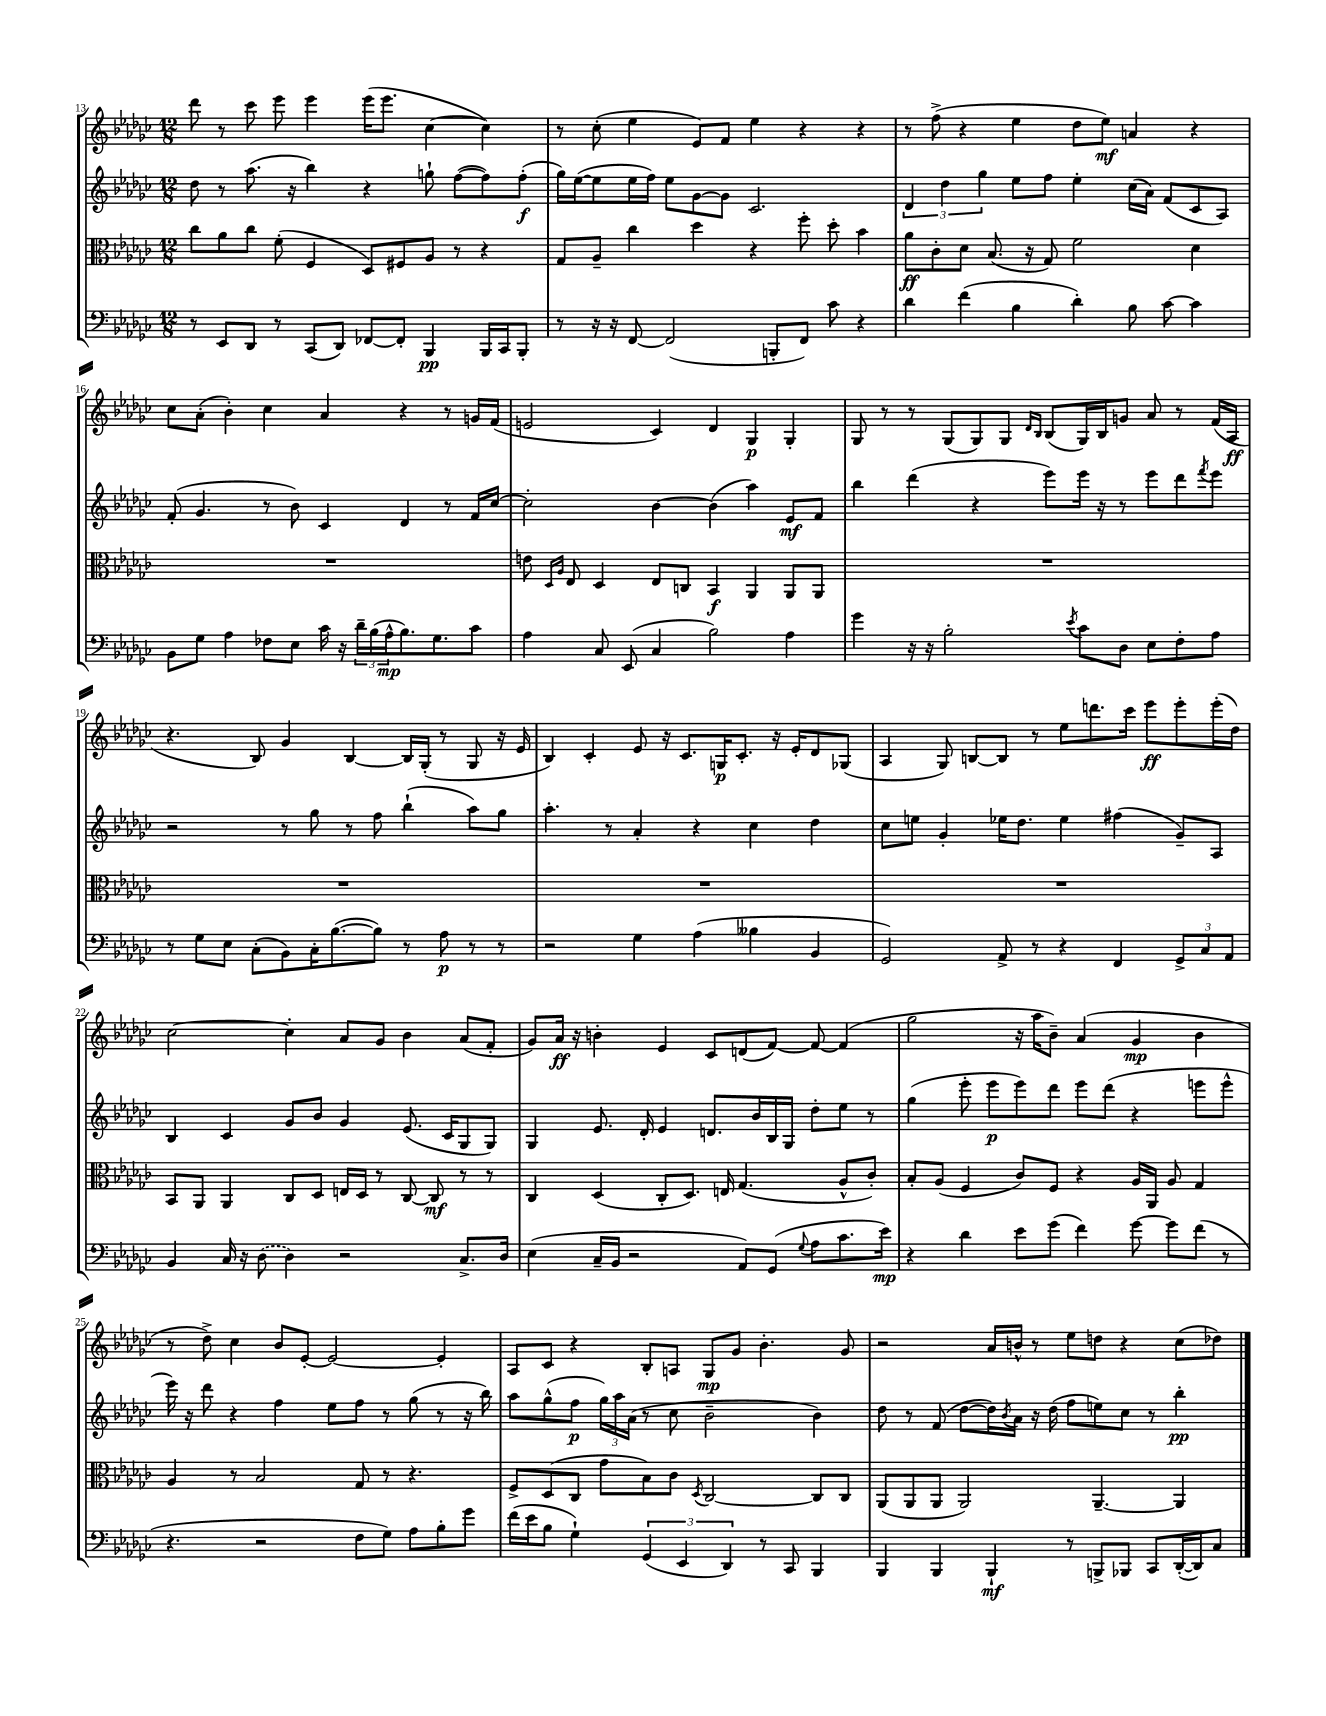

**kern	**dynam	**kern	**dynam	**kern	**dynam	**kern	**dynam
*part4	*part4	*part3	*part3	*part2	*part2	*part1	*part1
*staff4	*staff4	*staff3	*staff3	*staff2	*staff2	*staff1	*staff1
*clefF4	*	*clefC3	*	*clefG2	*	*clefG2	*
*k[b-e-a-d-g-c-]	*	*k[b-e-a-d-g-c-]	*	*k[b-e-a-d-g-c-]	*	*k[b-e-a-d-g-c-]	*
*M12/8	*	*M12/8	*	*M12/8	*	*M12/8	*
=13	=13	=13	=13	=13	=13	=13	=13
8r	.	8cc-\L	.	8dd-\	.	8ddd-\	.
8EE-/L	.	8a-\	.	8r	.	8r	.
8DD-/J	.	8cc-\J	.	(8.aa-\	.	8ccc-\	.
8r	.	(8f'\	.	.	.	8eee-\	.
.	.	.	.	16r	.	.	.
(8CC-/L	.	4F/	.	4bb-\)	.	4eee-\	.
8DD-/J)	.	.	.	.	.	.	.
[8FF-X/L	.	8D-/L)	.	4r	.	(16eee-\KL	.
.	.	.	.	.	.	8.eee-\J	.
8FF-'/J]	.	8F#X/	.	.	.	.	.
4BBB-/	pp	8A-/J	.	8ggn`\	.	[4cc-\	.
.	.	8r	.	([8ff\L	.	.	.
16BBB-/LL	.	4r	.	8ff\])	.	4cc-\])	.
16CC-/J	.	.	.	.	.	.	.
8BBB-'/J	.	.	.	(8ff'\J	f	.	.
=14	=14	=14	=14	=14	=14	=14	=14
8r	.	8G-/L	.	16gg-\LL)	.	8r	.
.	.	.	.	([16ee-\J	.	.	.
16r	.	8A-~/J	.	8ee-\]	.	(8cc-'\	.
16r	.	.	.	.	.	.	.
[8FF/	.	4cc-\	.	16ee-\L	.	4ee-\	.
.	.	.	.	16ff\JJ)	.	.	.
(2FF/]	.	.	.	8ee-\L	.	.	.
.	.	4dd-\	.	[8g-\	.	8e-/L)	.
.	.	.	.	8g-\J]	.	8f/J	.
.	.	4r	.	2.c-/	.	4ee-\	.
8BBBn'/L	.	.	.	.	.	.	.
8FF/J)	.	8ff'\	.	.	.	4r	.
8c-\	.	8dd-'\	.	.	.	.	.
4r	.	4b-\	.	.	.	4r	.
=15	=15	=15	=15	=15	=15	=15	=15
4d-\	.	8a-\L	ff	6d-/	.	8r	.
.	.	8c-'\	.	.	.	(8ff^\	.
.	.	.	.	6dd-\	.	.	.
(4f\	.	8d-\J	.	.	.	4r	.
.	.	.	.	6gg-\	.	.	.
.	.	(8.B-/	.	.	.	.	.
4B-\	.	.	.	8ee-\L	.	4ee-\	.
.	.	16r	.	.	.	.	.
.	.	8G-/)	.	8ff\J	.	.	.
4d-'\)	.	2f\	.	4ee-'\	.	8dd-\L	.
.	.	.	.	.	.	8ee-\J)	mf
8B-\	.	.	.	(16cc-\LL	.	4an/	.
.	.	.	.	16a-\JJ)	.	.	.
[8c-\	.	.	.	(8f/L	.	.	.
4c-\]	.	4d-\	.	8c-/	.	4r	.
.	.	.	.	8A-/J)	.	.	.
!!LO:LB:g=z
=16	=16	=16	=16	=16	=16	=16	=16
8BB-\L	.	1.r	.	(8f'/	.	8cc-\L	.
8G-\J	.	.	.	4.g-/	.	(8a-'\J	.
4A-\	.	.	.	.	.	4b-'\)	.
8F-X\L	.	.	.	8r	.	4cc-\	.
8E-\J	.	.	.	8b-\)	.	.	.
16c-\	.	.	.	4c-/	.	4a-/	.
16r	.	.	.	.	.	.	.
24d-~\LL	.	.	.	.	.	.	.
(24B-\	.	.	.	.	.	.	.
24A-^^\J	mp	.	.	.	.	.	.
8.B-\)	.	.	.	4d-/	.	4r	.
8.G-\	.	.	.	.	.	.	.
.	.	.	.	8r	.	8r	.
8c-\J	.	.	.	16f/LL	.	16gn/LL	.
.	.	.	.	[16cc-/JJ	.	(16f/JJ	.
=17	=17	=17	=17	=17	=17	=17	=17
4A-\	.	8en\	.	2cc-'\]	.	2en/	.
.	.	16qqD-/LL	.	.	.	.	.
.	.	16qqA-/JJ	.	.	.	.	.
.	.	8E-/	.	.	.	.	.
8C-/	.	4D-/	.	.	.	.	.
(8EE-/	.	.	.	.	.	.	.
4C-/	.	8E-/L	.	[4b-\	.	4c-/)	.
.	.	8Cn/J	.	.	.	.	.
2B-\)	.	4BB-/	f	(4b-\]	.	4d-/	.
.	.	4AA-/	.	4aa-\)	.	4G-/	p
4A-\	.	8AA-/L	.	8e-/L	mf	4G-'/	.
.	.	8AA-/J	.	8f/J	.	.	.
=18	=18	=18	=18	=18	=18	=18	=18
4g-\	.	1.r	.	4bb-\	.	8G-/	.
.	.	.	.	.	.	8r	.
16r	.	.	.	(4ddd-\	.	8r	.
16r	.	.	.	.	.	.	.
2B-'\	.	.	.	.	.	(8G-/L	.
.	.	.	.	4r	.	8G-/)	.
.	.	.	.	.	.	8G-/J	.
.	.	.	.	.	.	16qqd-/LL	.
.	.	.	.	.	.	16qqB-/JJ	.
.	.	.	.	8eee-\L)	.	(8B-/L	.
8qe-/	.	.	.	.	.	.	.
8c-\L	.	.	.	16eee-\Jk	.	16G-/L)	.
.	.	.	.	16r	.	16B-/J	.
8D-\J	.	.	.	8r	.	8gn/J	.
8E-\L	.	.	.	8eee-\L	.	8a-/	.
8F'\	.	.	.	8ddd-\	.	8r	.
.	.	.	.	8qfff/	.	.	.
8A-\J	.	.	.	8eee-\J	.	(16f/LL	.
.	.	.	.	.	.	16A-/JJ	ff
!!LO:LB:g=z
=19	=19	=19	=19	=19	=19	=19	=19
8r	.	1.r	.	2r	.	4.r	.
8G-\L	.	.	.	.	.	.	.
8E-\J	.	.	.	.	.	.	.
(8C-'\L	.	.	.	.	.	8B-/)	.
8BB-\)	.	.	.	8r	.	4g-/	.
16C-'\K	.	.	.	8gg-\	.	.	.
([8.B-\	.	.	.	.	.	.	.
.	.	.	.	8r	.	[4B-/	.
8B-\J])	.	.	.	8ff\	.	.	.
8r	.	.	.	(4bb-`\	.	16B-/LL]	.
.	.	.	.	.	.	(16G-'/JJ	.
8A-\	p	.	.	.	.	8r	.
8r	.	.	.	8aa-\L)	.	8G-/	.
8r	.	.	.	8gg-\J	.	16r	.
.	.	.	.	.	.	16e-/	.
=20	=20	=20	=20	=20	=20	=20	=20
2r	.	1.r	.	4.aa-'\	.	4B-/)	.
.	.	.	.	.	.	4c-'/	.
.	.	.	.	8r	.	.	.
4G-\	.	.	.	4a-'/	.	8e-/	.
.	.	.	.	.	.	16r	.
.	.	.	.	.	.	8.c-/L	.
(4A-\	.	.	.	4r	.	.	.
.	.	.	.	.	.	16Gn/K	p
.	.	.	.	.	.	8.c-'/J	.
4B--X\	.	.	.	4cc-\	.	.	.
.	.	.	.	.	.	16r	.
.	.	.	.	.	.	16e-'/KL	.
4BB-/	.	.	.	4dd-\	.	8d-/	.
.	.	.	.	.	.	(8G-X/J	.
=21	=21	=21	=21	=21	=21	=21	=21
2GG-/)	.	1.r	.	8cc-\L	.	4A-/	.
.	.	.	.	8een\J	.	.	.
.	.	.	.	4g-'/	.	8G-/)	.
.	.	.	.	.	.	[8Bn/L	.
8AA-^/	.	.	.	16ee-X\KL	.	8B/J]	.
.	.	.	.	8.dd-\J	.	.	.
8r	.	.	.	.	.	8r	.
4r	.	.	.	4ee-\	.	8ee-\L	.
.	.	.	.	.	.	8.dddn\	.
4FF/	.	.	.	(4ff#X\	.	.	.
.	.	.	.	.	.	16ccc-\Jk	.
.	.	.	.	.	.	8eee-\L	ff
12GG-^/L	.	.	.	8g-~/L)	.	8eee-'\	.
12C-/	.	.	.	.	.	.	.
.	.	.	.	8A-/J	.	(16eee-'\L	.
12AA-/J	.	.	.	.	.	.	.
.	.	.	.	.	.	16dd-\JJ)	.
!!LO:LB:g=z
=22	=22	=22	=22	=22	=22	=22	=22
4BB-/	.	8BB-/L	.	4B-/	.	[2cc-\	.
.	.	8AA-/J	.	.	.	.	.
16C-/	.	4AA-/	.	4c-/	.	.	.
16r	.	.	.	.	.	.	.
(8D-\	.	.	.	.	.	.	.
4D-\)	.	8C-/L	.	8g-/L	.	4cc-'\]	.
.	.	8D-/J	.	8b-/J	.	.	.
2r	.	16En/LL	.	4g-/	.	8a-/L	.
.	.	16D-/JJ	.	.	.	.	.
.	.	8r	.	.	.	8g-/J	.
.	.	[8C-/	.	(8.e-/	.	4b-\	.
.	.	8C-/]	mf	.	.	.	.
.	.	.	.	16c-/KL	.	.	.
8.C-^/L	.	8r	.	8G-/	.	(8a-/L	.
.	.	8r	.	8G-/J)	.	8f'/J	.
16D-/Jk	.	.	.	.	.	.	.
=23	=23	=23	=23	=23	=23	=23	=23
(4E-\	.	4C-/	.	4G-/	.	8g-/L)	.
.	.	.	.	.	.	16a-/Jk	ff
.	.	.	.	.	.	16r	.
16C-~/LL	.	(4D-/	.	8.e-/	.	4bn'\	.
16BB-/JJ	.	.	.	.	.	.	.
2r	.	.	.	.	.	.	.
.	.	.	.	16d-'/	.	.	.
.	.	8C-'/L	.	4e-/	.	4e-/	.
.	.	8.D-/J)	.	.	.	.	.
.	.	.	.	8.dn/L	.	8c-/L	.
.	.	16En/	.	.	.	.	.
8AA-/L)	.	(4.G-/	.	.	.	(8dn/	.
.	.	.	.	16b-/L	.	.	.
(8GG-/J	.	.	.	16B-/	.	[8f/J)	.
.	.	.	.	16G-/JJ	.	.	.
8qqG-/	.	.	.	.	.	.	.
8A-\L	.	.	.	8dd-'\L	.	8f/_	.
8.c-\	.	8A-^^/L	.	8ee-\J	.	(4f/]	.
.	.	8c-'/J)	.	8r	.	.	.
16e-\Jk)	mp	.	.	.	.	.	.
=24	=24	=24	=24	=24	=24	=24	=24
4r	.	8B-'/L	.	(4gg-\	.	2gg-\	.
.	.	(8A-/J	.	.	.	.	.
4d-\	.	4F/	.	8eee-'\	.	.	.
.	.	.	.	8eee-\L	p	.	.
8e-\L	.	8c-/L)	.	8eee-\)	.	16r	.
.	.	.	.	.	.	16aa-\KL	.
(8g-\J	.	8F/J	.	8ddd-\J	.	8b-~\J)	.
4f\)	.	4r	.	8eee-\L	.	(4a-/	.
.	.	.	.	(8ddd-\J	.	.	.
[8g-\	.	16A-/LL	.	4r	.	4g-/	mp
.	.	16AA-/JJ	.	.	.	.	.
8g-\L]	.	8A-/	.	.	.	.	.
(8f\J	.	4G-/	.	8eeen\L	.	4b-\	.
8r	.	.	.	8eee^^\J	.	.	.
!!LO:LB:g=z
=25	=25	=25	=25	=25	=25	=25	=25
4.r	.	4A-/	.	16eee-\)	.	8r	.
.	.	.	.	16r	.	.	.
.	.	.	.	8ddd-\	.	8dd-^\)	.
.	.	8r	.	4r	.	4cc-\	.
2r	.	2B-/	.	.	.	.	.
.	.	.	.	4ff\	.	8b-/L	.
.	.	.	.	.	.	[8e-'/J	.
.	.	.	.	8ee-\L	.	2e-/_	.
8F\L	.	8G-/	.	8ff\J	.	.	.
8G-\J)	.	8r	.	8r	.	.	.
8A-\L	.	4.r	.	(8gg-\	.	.	.
8B-'\	.	.	.	8r	.	4e-'/]	.
8g-\J	.	.	.	16r	.	.	.
.	.	.	.	16bb-\)	.	.	.
=26	=26	=26	=26	=26	=26	=26	=26
(16f\LL	.	8F^/L	.	8aa-\L	.	8A-/L	.
16e-\J	.	.	.	.	.	.	.
8B-\J	.	(8D-/	.	(8gg-^^\	.	8c-/J	.
4G-`\)	.	8C-/J	.	8ff\J	p	4r	.
.	.	8g-\L	.	24gg-\LL)	.	.	.
.	.	.	.	24aa-\	.	.	.
.	.	.	.	(24a-\JJ	.	.	.
(6GG-/	.	8B-\)	.	8r	.	8B-'/L	.
.	.	8c-\J	.	8cc-\	.	8An/J	.
6EE-/	.	.	.	.	.	.	.
.	.	8qD-/	.	.	.	.	.
.	.	[2C-/	.	2b-~\	.	8G-/L	mp
6DD-/)	.	.	.	.	.	.	.
.	.	.	.	.	.	8g-/J	.
8r	.	.	.	.	.	4.b-'\	.
8CC-/	.	.	.	.	.	.	.
4BBB-/	.	8C-/L]	.	4b-\)	.	.	.
.	.	8C-/J	.	.	.	8g-/	.
=27	=27	=27	=27	=27	=27	=27	=27
4BBB-/	.	(8AA-/L	.	8dd-\	.	2r	.
.	.	8AA-/	.	8r	.	.	.
4BBB-/	.	8AA-/J	.	(8f/	.	.	.
.	.	2AA-/)	.	[8dd-\L	.	.	.
4BBB-`/	mf	.	.	16dd-\L])	.	16a-/LL	.
.	.	.	.	8qb-/	.	.	.
.	.	.	.	16a-\JJ	.	16bn^^/JJ	.
.	.	.	.	16r	.	8r	.
.	.	.	.	(16dd-\	.	.	.
8r	.	.	.	8ff\L	.	8ee-\L	.
8BBBn^/L	.	[4.AA-~/	.	8een\)	.	8ddn\J	.
8BBB-X/J	.	.	.	8cc-\J	.	4r	.
8CC-/L	.	.	.	8r	.	.	.
([16DD-'/L	.	4AA-/]	.	4bb-'\	pp	(8cc-\L	.
16DD-/J])	.	.	.	.	.	.	.
8C-/J	.	.	.	.	.	8dd-X\J)	.
==	==	==	==	==	==	==	==
*-	*-	*-	*-	*-	*-	*-	*-
